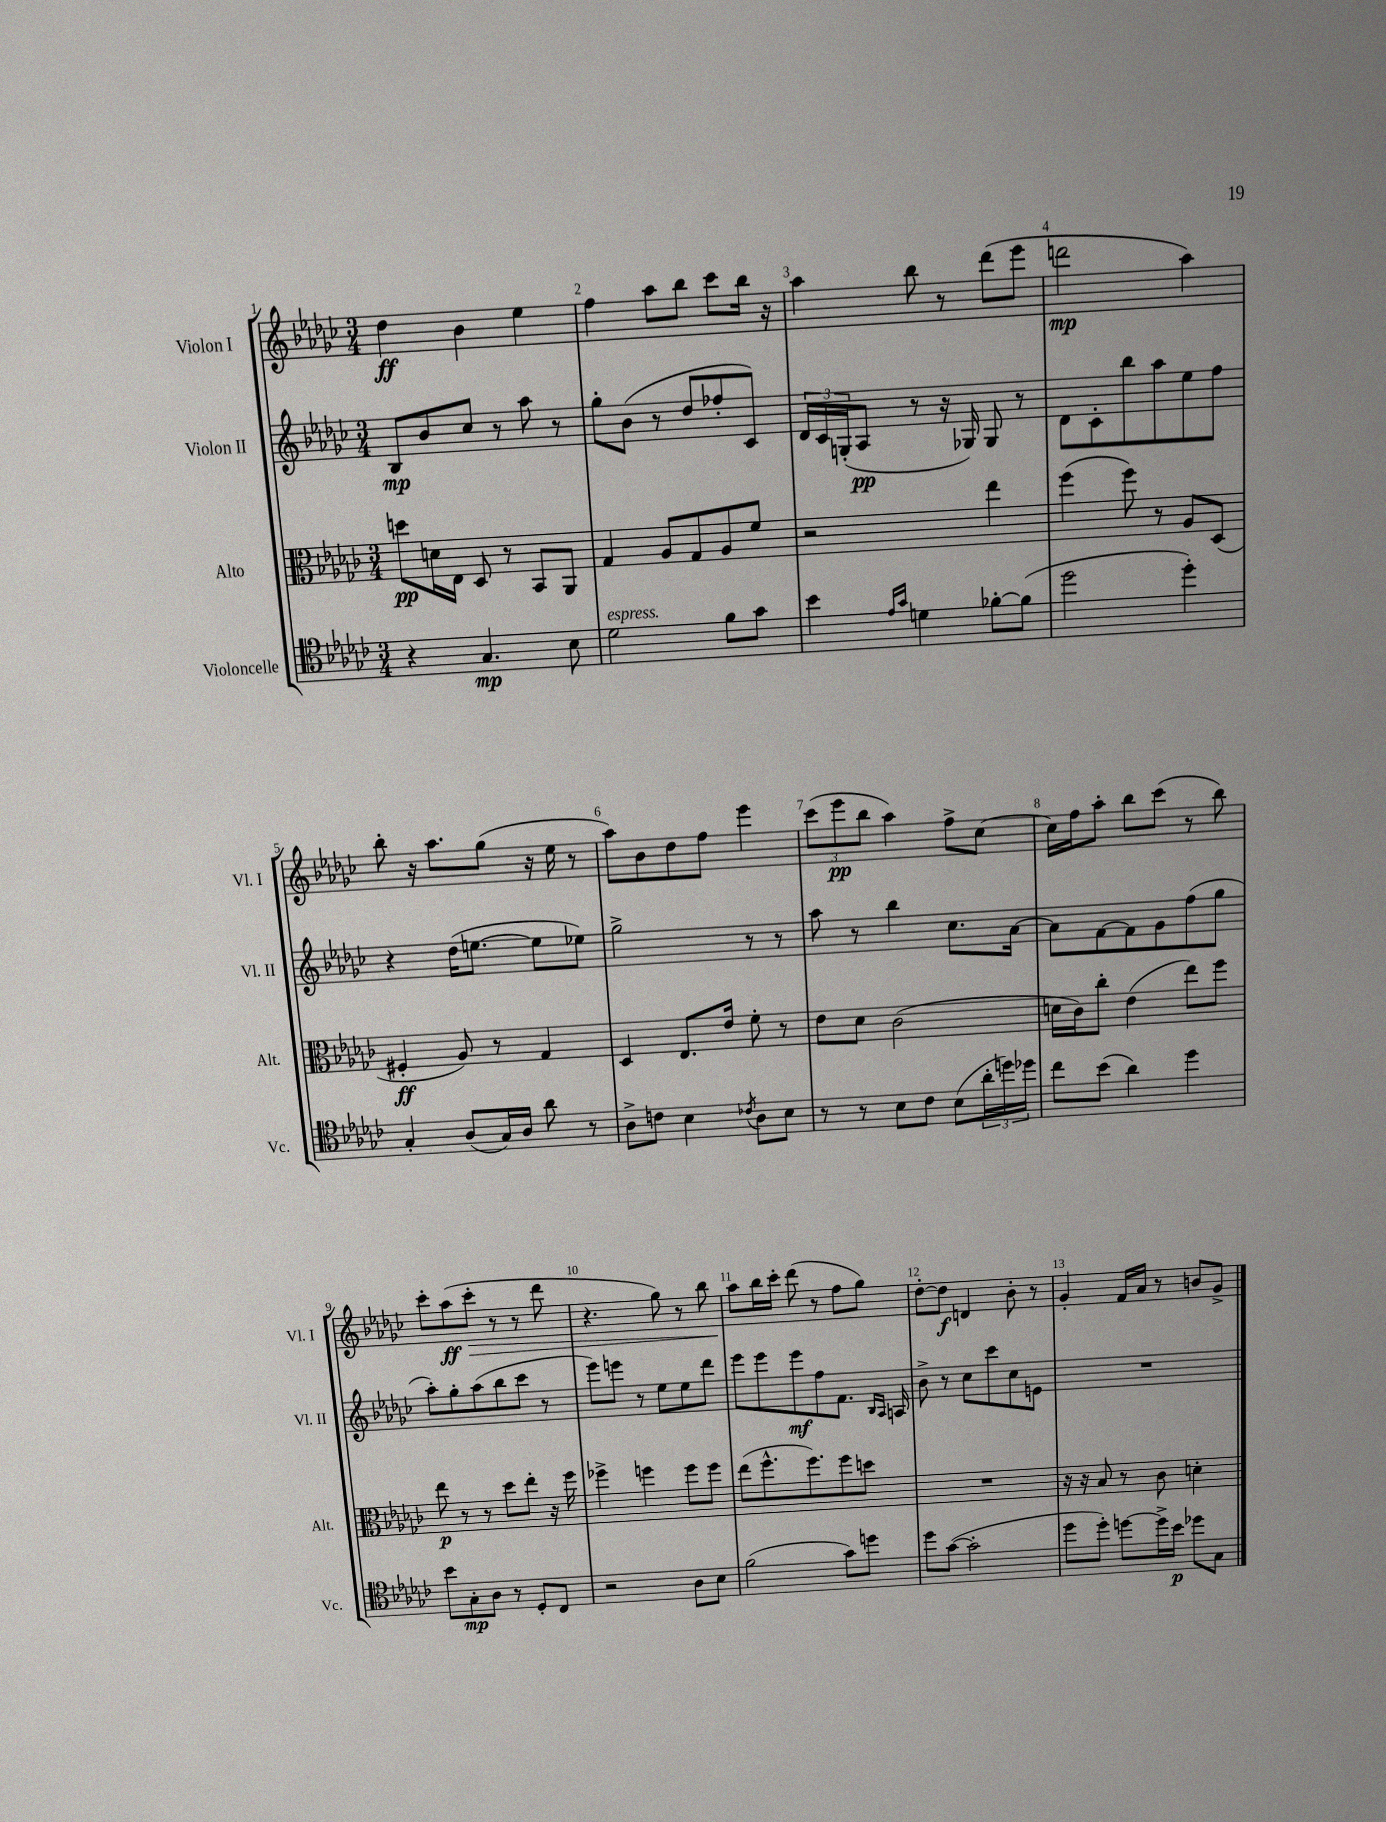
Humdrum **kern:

**kern	**kern	**kern	**kern
*staff4	*staff3	*staff2	*staff1
*clefC4	*clefC3	*clefG2	*clefG2
*k[b-e-a-d-g-c-]	*k[b-e-a-d-g-c-]	*k[b-e-a-d-g-c-]	*k[b-e-a-d-g-c-]
*M3/4	*M3/4	*M3/4	*M3/4
4r	8dd	8B-	4dd-
.	16d	8b-	.
.	16E-	.	.
4.G-	8D-	8cc-	4b-
.	8r	8r	.
.	8BB-	8aa-	4ee-
8B-	8AA-	8r	.
=	=	=	=
2d-	4G-	8gg-'	4ff
.	.	(8b-	.
.	8A-	8r	8aa-
.	8G-	8dd-	8bb-
8f	8A-	8ff-'	8ccc-
8g-	8f	8c-)	16bb-
.	.	.	16r
=	=	=	=
4b-	2r	24d-	4aa-
.	.	24c-	.
.	.	(24G'	.
.	.	8A-	.
16qqe-	.	.	.
16qqg-	.	.	.
4d	.	8r	8bb-
.	.	16r	8r
.	.	16G-)	.
[8f-'	4ee-	8G-	(8ddd-
(8f-]	.	8r	8eee-
=	=	=	=
2dd-	(4ff	8d-	2ddd
.	.	8c-'	.
.	8ff)	8bb-	.
.	8r	8aa-	.
4dd-')	8A-	8ee-	4aa-)
.	(8D-	8ff	.
=	=	=	=
4G-'	4F#'	4r	8bb-'
.	.	.	16r
.	.	.	8.aa-
(8A-	8A-)	(16dd-	.
.	.	[8.ee	.
16G-)	8r	.	(8gg-
16A-	.	.	.
8a-	4G-	8ee]	16r
.	.	.	16ee-
8r	.	8ee-)	8r
=	=	=	=
8A-^	4D-	2gg-^	8aa-)
8c	.	.	8b-
4B-	8.E-	.	8dd-
.	.	.	8ff
.	16e-	.	.
8qc-	.	.	.
8A-	8f'	8r	4eee-
8B-	8r	8r	.
=	=	=	=
8r	8e-	8aa-	(12ccc-
.	.	.	12eee-
8r	8d-	8r	.
.	.	.	12bb-
8B-	(2c-	4bb-	4aa-)
8c-	.	.	.
(8B-	.	8.cc-	8ff^
24a-'	.	.	[8cc-
24dd)	.	.	.
.	.	[16a-	.
24dd-	.	.	.
=	=	=	=
8cc-	16d	8a-]	16cc-]
.	16c-)	.	16ff
(8b-	8cc-'	[8f	8aa-'
4a-)	(4e-	8f]	8bb-
.	.	8g-	(8ccc-
4dd-	8ee-)	(8ff	8r
.	8ff	8gg-	8bb-)
=	=	=	=
8b-	8ee-	8aa-')	8ccc-'
8G-'	8r	8gg-'	(8aa-
8A-	8r	(8aa-	8ccc-'
8r	8dd-	8bb-	8r
8D-'	8ee-'	8ccc-	8r
8C-	16r	8r	8ddd-
.	16ff	.	.
=	=	=	=
2r	4ff-^	8eee-)	4.r
.	.	8eee	.
.	4ff	8r	.
.	.	8ee-	8gg-)
8A-	8ff	8ee-	8r
8B-	8ff	8ddd-	8bb-
=	=	=	=
(2f	(8ee-	8eee-	8aa-
.	8.ff^^	8eee-	16bb-
.	.	.	16ccc-'
.	.	8eee-	(8ddd-
.	8.ff)	.	.
.	.	8ff	8r
8g-)	8ff	8.f	8ff
8dd	8dd	.	8gg-)
.	.	16qqB-	.
.	.	16qqA-	.
.	.	16A	.
=	=	=	=
8dd-	2.r	8b-^	[8dd-'
([8g-	.	8r	8dd-]
2g-']	.	8cc-	4d
.	.	8ccc-	.
.	.	8cc-	8b-'
.	.	8e	8r
=	=	=	=
8dd-	16r	2.r	4g-'
.	16r	.	.
8dd-')	8B-	.	.
[8dd	8r	.	16f
.	.	.	16a-
16dd^]	8c-	.	8r
16b-	.	.	.
8dd-	4d'	.	8b
8G-	.	.	8g-^
==	==	==	==
*-	*-	*-	*-
